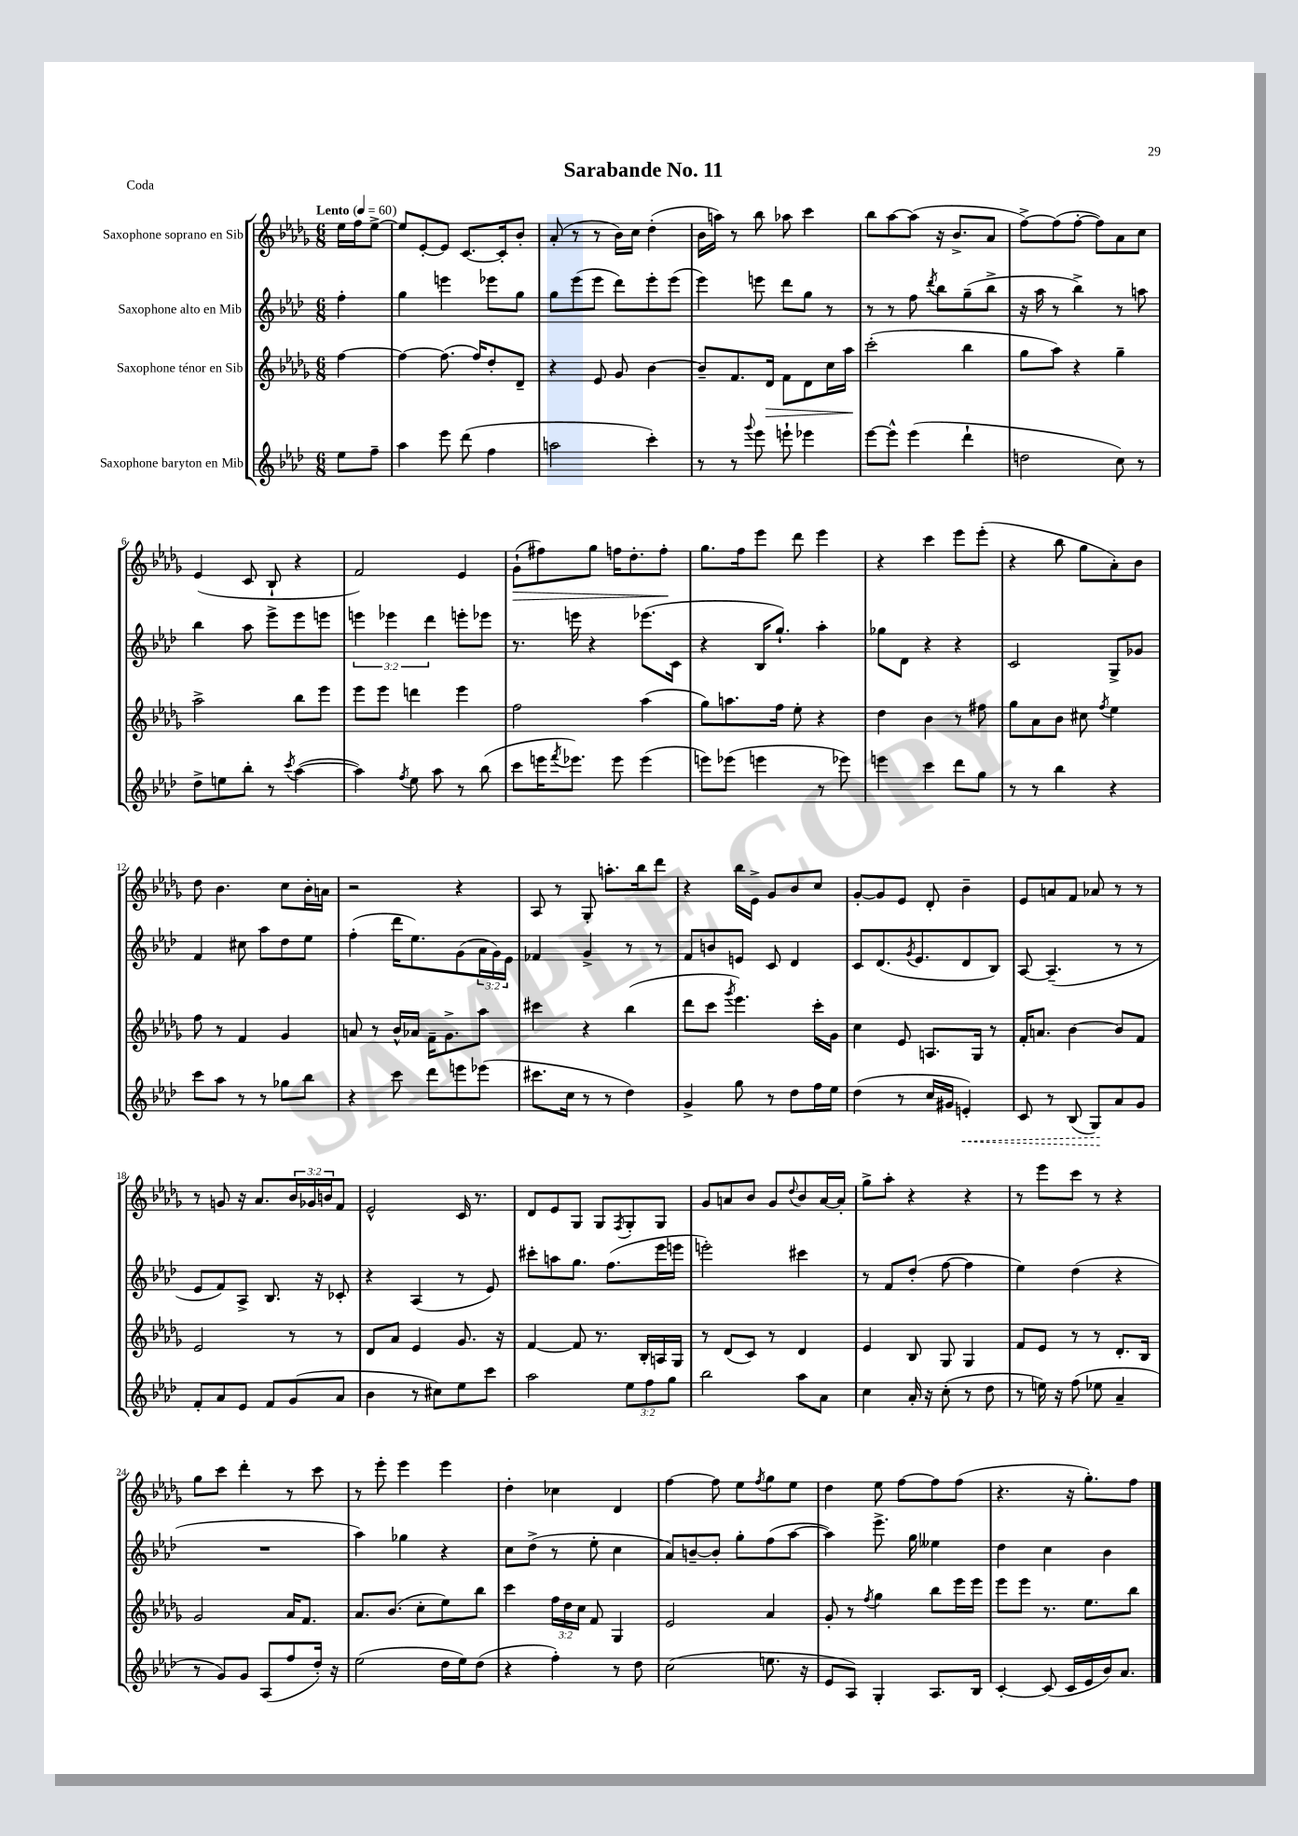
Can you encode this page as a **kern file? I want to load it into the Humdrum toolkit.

**kern	**kern	**kern	**kern
*staff4	*staff3	*staff2	*staff1
*clefG2	*clefG2	*clefG2	*clefG2
*k[b-e-a-d-]	*k[b-e-a-d-g-]	*k[b-e-a-d-]	*k[b-e-a-d-g-]
*M6/8	*M6/8	*M6/8	*M6/8
*MM60	*MM60	*MM60	*MM60
8ee-	[4ff	4ff'	16ee-
.	.	.	16ff
8ff~	.	.	[8ee-^
=	=	=	=
4aa-	4ff_	4gg	8ee-]
.	.	.	[8e-'
8eee-	(8.ff]	4eee	8e-]
(8ddd-	.	.	[8.c
.	16ff)	.	.
4ff	8dd-'	8eee-	.
.	.	.	16c']
.	8d-~	8gg	8b-'
=	=	=	=
2aa	4r	8gg	(8a-'
.	.	(8eee-	8r
.	8e-	8eee-	8r
.	8g-	8ddd-)	16b-)
.	.	.	16cc
4ccc')	[4b-	8eee-'	(4dd-'
.	.	(8eee-	.
=	=	=	=
8r	8b-~]	4eee-)	16b-
.	.	.	16aa)
8r	8.f	.	8r
8qqggg	.	.	.
8eee-	.	8eee	8bb-
.	16d-	.	.
8eee`	8f	8ddd-	8aa-
4eee-	8d-	8gg	4ccc
.	16cc	8r	.
.	16aa-	.	.
=	=	=	=
[8eee-	(2ccc'	8r	8bb-
8eee-^^]	.	8r	[8aa-
(4eee-	.	8ff	(8aa-]
.	.	8qddd-	.
.	.	8bb-	16r
.	.	.	8.b-^
4ddd-`	4bb-	(8gg~	.
.	.	8bb-^	8a-
=	=	=	=
2dd	8gg-	16r	[8ff^)
.	.	16aa-	.
.	8aa-)	8r	(8ff]
.	4r	4bb-^)	[8ff'
.	.	.	8ff])
8cc)	4gg-~	8r	8a-
8r	.	8aa	8cc
=	=	=	=
8dd-^	2aa-^	4bb-	(4e-
8ee	.	.	.
8bb-'	.	8aa-	8c
8r	.	8eee-^	8B-`
8qccc	.	.	.
([4aa-	8bb-	8eee-	4r
.	8eee-	8eee	.
=	=	=	=
4aa-])	8eee-	6eee	2f)
.	8eee-	.	.
.	.	6eee-	.
8qff	.	.	.
8ee-	4ddd	.	.
.	.	6ddd-	.
8aa-	.	.	.
8r	4eee-	8eee'	4e-
(8bb-	.	8eee-	.
=	=	=	=
8ccc	2ff	8.r	(8g-`
16eee	.	.	8ff#)
8qfff	.	.	.
8.eee-)	.	16eee	.
.	.	4r	8gg-
8eee-	.	.	16ff
.	.	.	8.dd-'
(4eee-	(4aa-	(8.eee-	.
.	.	.	8ff'
.	.	16c	.
=	=	=	=
8eee)	8gg-)	4r	8.gg-
(8eee-	8.aa	.	.
.	.	.	16ff
4eee	.	16B-	8eee-
.	16ff	8.gg`)	.
.	8ee-'	.	8ddd-
8r	4r	4aa-'	4eee-
8eee-)	.	.	.
=	=	=	=
4eee	4dd-	8gg-	4r
.	.	8d-	.
4ccc	4b-	4r	4ccc
8ddd-	8r	4r	8eee-
8gg	8ff#	.	(8eee-'
=	=	=	=
8r	8gg-	2c	4r
8r	8a-	.	.
4bb-	8b-	.	8bb-
.	8cc#	.	8gg-
.	8qff	.	.
4r	4ee-	8G^	8a-')
.	.	8g-	8b-
=	=	=	=
8ccc	8ff	4f	8dd-
8aa-	8r	.	4.b-
8r	4f	8cc#	.
8r	.	8aa-	.
8gg-	4g-	8dd-	8cc
8bb-	.	8ee-	16b-'
.	.	.	16a
=	=	=	=
4r	8a	(4ff'	2r
.	8r	.	.
8ccc	16b-^^	16ddd-	.
.	16a-	8.ee-)	.
8ddd-	16f~	.	.
.	8.g-^	.	.
8eee	.	(8g	4r
(8eee-	8aa-	24a-	.
.	.	24g)	.
.	.	24e-	.
=	=	=	=
8.ccc#	4ccc#	4f-	8A-
.	.	.	8r
16cc	.	.	.
8r	4r	4g^	8G-'
8r	.	.	8.aa'
4dd-)	(4bb-	8r	.
.	.	.	16bb-
.	.	8r	8ddd-
=	=	=	=
4g^	8ddd-	8f	4r
.	8ccc	8b	.
.	8qggg-	.	.
8gg	4.eee-)	8e	16bb-
.	.	.	16e-^
8r	.	8c	8g-
8dd-	.	4d-	8b-
16ff	16ccc'	.	8cc
16ee-	16g-	.	.
=	=	=	=
(4dd-	4cc	8c	[8g-'
.	.	(8.d-	8g-]
8r	8e-	.	8e-
.	.	8qg	.
.	.	8.e-	.
16cc	8.A	.	8d-'
16g#	.	.	.
4e')	.	8d-	4b-~
.	16G-	.	.
.	8r	8B-)	.
=	=	=	=
8c	16f'	[8A-	8e-
.	8.a	.	.
8r	.	(4.A-~]	8a
(8B-	[4b-	.	8f
8G)	.	.	8a-
8a-	8b-]	8r	8r
8g	8f	8r	8r
=	=	=	=
8f'	2e-	8e-	8r
8a-	.	8f)	8g
8e-	.	8A-^	16r
.	.	.	8.a-
8f	.	8.B-	.
(8g	8r	.	24b-
.	.	.	24g-
.	.	16r	.
.	.	.	24b
8a-	8r	8c-'	8f
=	=	=	=
4b-	8d-	4r	2e-^^
.	8a-	.	.
8r	4e-	(4A-	.
8cc#)	.	.	.
8ee-	8.g-	8r	16c
.	.	.	8.r
8ccc	.	8e-)	.
.	16r	.	.
=	=	=	=
2aa-	[4f	8ccc#'	8d-
.	.	8aa	8e-
.	8f]	8.gg	8G-
.	8.r	.	8G-
.	.	(8.ff	.
.	.	.	8qF
12ee-	.	.	8G-'
.	16B-'	.	.
12ff	.	.	.
.	16A	16eee-	8G-
12gg	.	.	.
.	16G-	16eee	.
=	=	=	=
2bb-	8r	2eee')	8g-
.	(8d-	.	8a
.	8c)	.	8b-
.	8r	.	8g-
.	.	.	8qqdd-
8aa-	4d-	4ccc#	8b-
8a-	.	.	[16a
.	.	.	16a']
=	=	=	=
4cc	4e-	8r	8gg-^
.	.	8f	8aa-'
16a-'	8B-	(8dd-'	4r
16r	.	.	.
(8cc'	8G-	[8ff	.
8r	4G-	4ff]	4r
8dd-	.	.	.
=	=	=	=
8r	8f	4ee-)	8r
16ee)	8e-	.	8eee-
16r	.	.	.
(8ff	8r	(4dd-	8ccc
8ee-	8r	.	8r
4a-~	8.d-'	4r	4r
.	16B-	.	.
=	=	=	=
8r	2g-	2.r	8gg-
8g)	.	.	8ccc
8g	.	.	4ddd-'
(8A-	.	.	.
8ff	16a-	.	8r
.	8.f	.	.
16dd-')	.	.	8ccc
16r	.	.	.
=	=	=	=
(2ee-	8.a-	4aa-)	8r
.	.	.	8eee-'
.	(8.b-	.	.
.	.	4gg-	4eee-
.	8cc'	.	.
16dd-	8ee-)	4r	4eee-
16ee-)	.	.	.
(8dd-	8bb-	.	.
=	=	=	=
4r	4ccc	8cc	4dd-'
.	.	(8dd-^	.
4ff')	24ff	8r	4cc-
.	24dd-	.	.
.	24cc	.	.
.	8f	8ee-'	.
8r	4G-	4cc	4d-
8dd-	.	.	.
=	=	=	=
(2cc	2e-	8a-)	[4ff
.	.	[8b~	.
.	.	8b']	8ff]
.	.	8gg'	8ee-
.	.	.	8qff
8.ee	4a-	(8ff	8gg-
.	.	[8aa-	8ee-
16r	.	.	.
=	=	=	=
8e-	8g-'	4aa-])	4dd-
8A-)	8r	.	.
.	8qff	.	.
4G'	4gg-	8.eee-^	8ee-
.	.	.	[8ff
.	.	16gg	.
8.A-	8bb-	4ee--	8ff]
.	16eee-	.	(8ff
16B-	16eee-	.	.
=	=	=	=
[4c'	8eee-	4dd-	4.r
.	8eee-	.	.
(8c]	8.r	4cc	.
16c	.	.	16r
16e-	8.ee-	.	8.gg-')
16b-)	.	4b-	.
8.a-	.	.	.
.	8bb-	.	8ff
==	==	==	==
*-	*-	*-	*-
